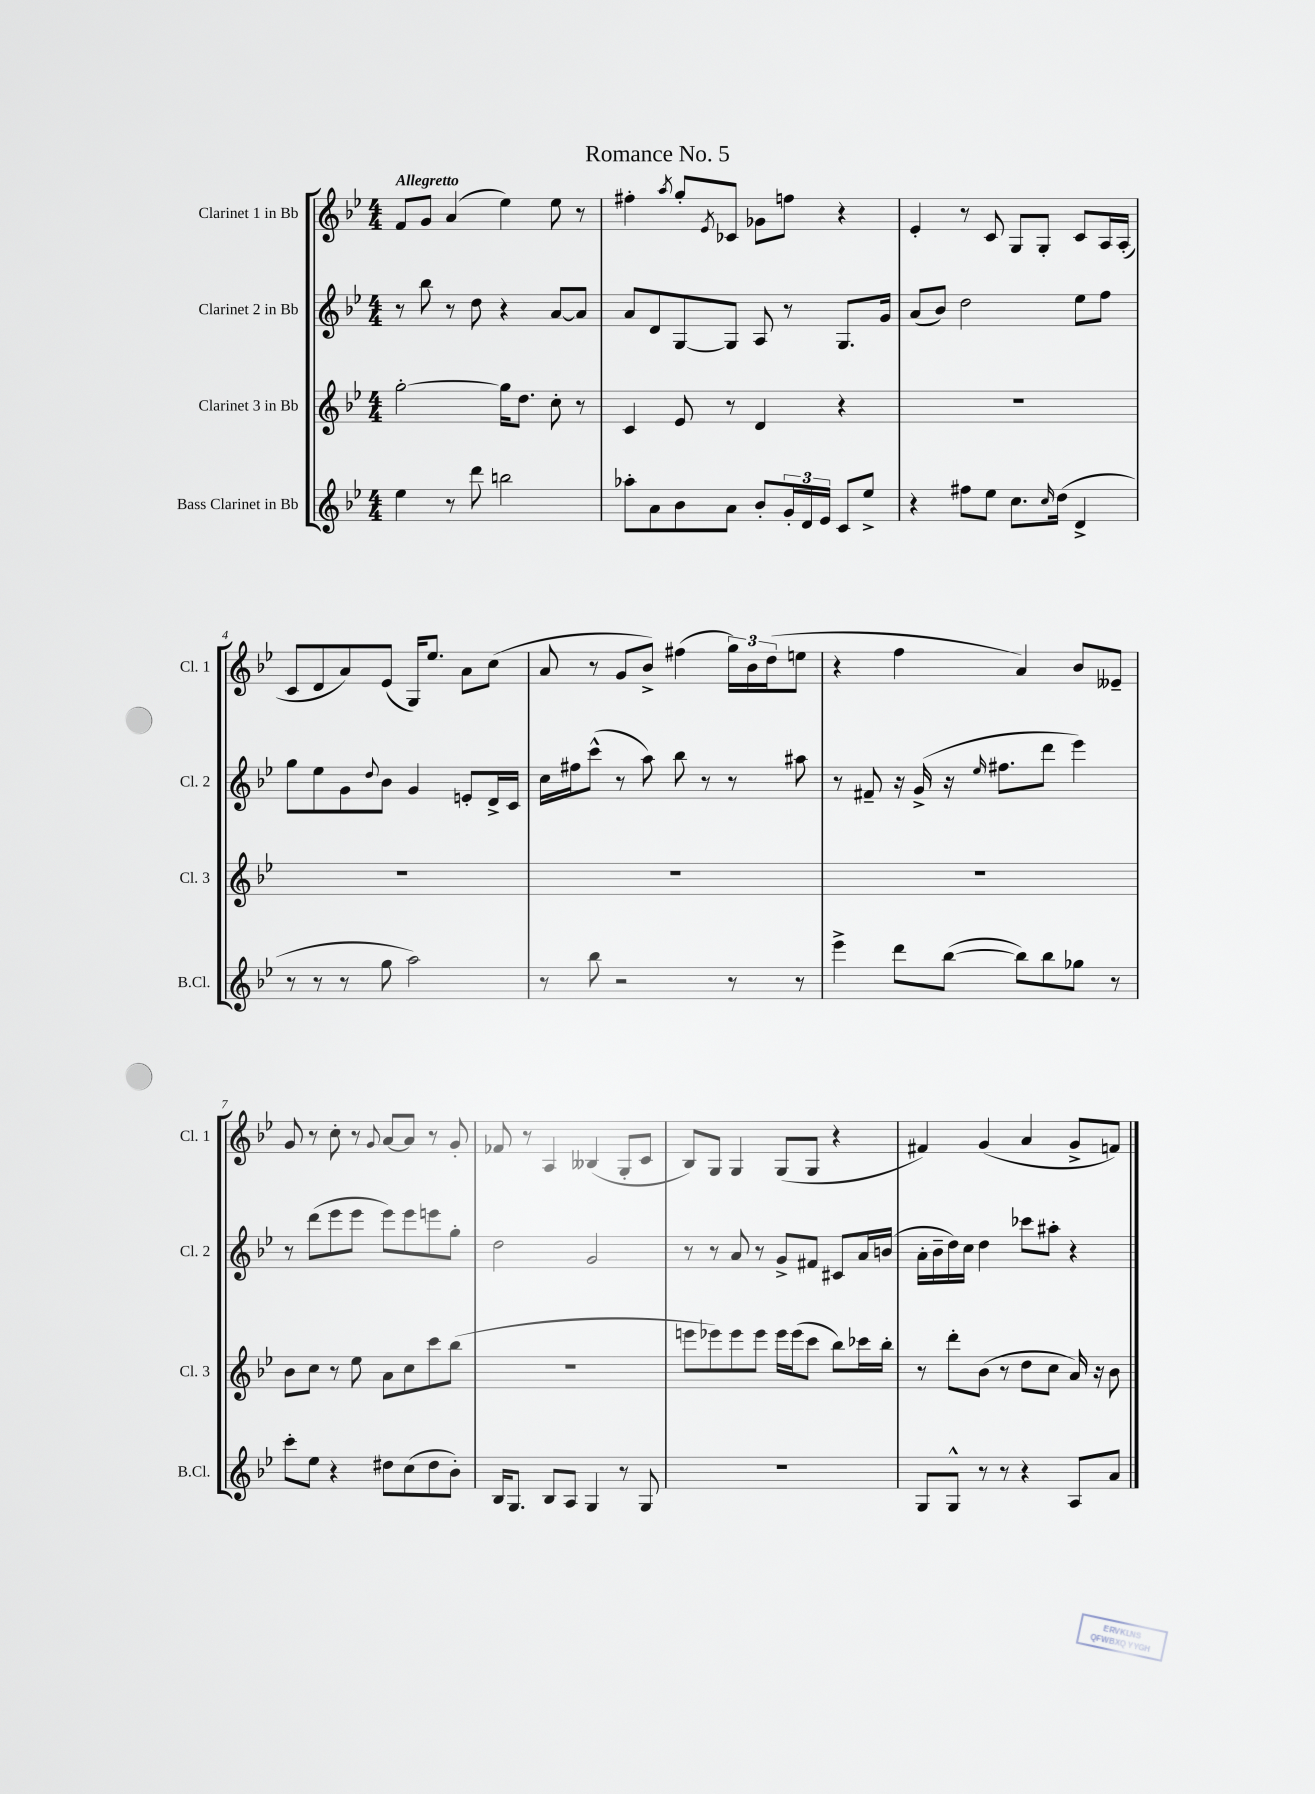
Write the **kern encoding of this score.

**kern	**kern	**kern	**kern
*staff4	*staff3	*staff2	*staff1
*clefG2	*clefG2	*clefG2	*clefG2
*k[b-e-]	*k[b-e-]	*k[b-e-]	*k[b-e-]
*M4/4	*M4/4	*M4/4	*M4/4
4ee-\	[2gg'\	8r	8f/L
.	.	8bb-\	8g/J
8r	.	8r	(4a/
8ddd\	.	8dd\	.
2bb\	16gg\]LK	4r	4ee-\)
.	8.dd\J	.	.
.	8cc'\	[8a/L	8ee-\
.	8r	8a/]J	8r
=	=	=	=
8aa-'\L	4c/	8a/L	4ff#'\
8a\	.	8d/	.
.	.	.	8qaa/
8b-\	8e-/	[8G/	8gg'/L
.	.	.	8qe-/
8a\J	8r	8G/]J	8c-/J
8b-'/L	4d/	8A/	8g-\L
24g'/L	.	8r	8ff\J
24d/	.	.	.
24e-/JJ	.	.	.
8c/L	4r	8.G/L	4r
8ee-^/J	.	.	.
.	.	16g/Jk	.
=	=	=	=
4r	1r	(8a/L	4e-'/
.	.	8b-/J)	.
8ff#\L	.	2dd\	8r
8ee-\J	.	.	8c/
8.cc\L	.	.	8G/L
.	.	.	8G'/J
16qqcc/	.	.	.
(16dd\Jk	.	.	.
4d^/	.	8ee-\L	8c/L
.	.	8ff\J	16A/L
.	.	.	(16A'/JJ
=	=	=	=
8r	1r	8gg\L	8c/L
8r	.	8ee-\	8d/
8r	.	8g\	8a/)
.	.	8qqdd/	.
8gg\	.	8b-\J	(8e-/J
2aa\)	.	4g/	16G/LK)
.	.	.	8.ee-/J
.	.	8e'/L	8a\L
.	.	16d^/L	(8cc\J
.	.	16c/JJ	.
=	=	=	=
8r	1r	16cc\LL	8a/
.	.	16ff#\J	.
8bb-\	.	(8ccc^^\J	8r
2r	.	8r	8g/L
.	.	8aa\)	8b-^/J)
.	.	8bb-\	(4ff#\
.	.	8r	.
8r	.	8r	24gg\LL)
.	.	.	24b-\
.	.	.	(24dd\J
8r	.	8aa#\	8ee\J
=	=	=	=
4eee-^\	1r	8r	4r
.	.	8f#~/	.
8ddd\L	.	16r	4ff\
.	.	(16g^/	.
([8bb-\J	.	16r	.
.	.	16qqee-/	.
.	.	8.ff#\L	.
8bb-\]L)	.	.	4a/)
8bb-\	.	8ddd\J	.
8gg-\J	.	4eee-\)	8b-/L
8r	.	.	8e--~/J
=	=	=	=
8ccc'\L	8b-\L	8r	8g/
8ee-\J	8cc\J	(8ddd\L	8r
4r	8r	8eee-\	8cc'\
.	8ee-\	8eee-\J	8r
.	.	.	8qqg/
8dd#\L	8a\L	8eee-\L)	[8a/L
(8cc\	8cc\	8eee-\	8a/]J
8dd#\	8ccc\	8eee\	8r
8b-'\J)	(8bb-\J	8gg'\J	8g'/
=	=	=	=
16B-/LK	1r	2dd\	8f-/
8.G/J	.	.	.
.	.	.	8r
8B-/L	.	.	4A/
8A/J	.	.	.
4G/	.	2g/	(4B--/
8r	.	.	8G'/L
8G/	.	.	8c/J
=	=	=	=
1r	8eee\L	8r	8B-/L)
.	8eee-\)	8r	8G/J
.	8eee-\	8a/	4G/
.	8eee-\J	8r	.
.	16eee-\LL	8g^/L	(8G/L
.	(16eee-\J	.	.
.	8ccc\J	8f#/J	8G/J
.	8bb-\L)	8c#/L	4r
.	16ccc-\L	16a/L	.
.	16bb-'\JJ	(16b/JJ	.
=	=	=	=
8G/L	8r	16a'\LL	4f#/)
.	.	16b-~\	.
8G^^/J	8ddd'\L	16dd\)	.
.	.	16cc\JJ	.
8r	(8b-\J	4dd\	(4g/
8r	8r	.	.
4r	8dd\L	8ccc-\L	4a/
.	8cc\J	8aa#'\J	.
8A/L	16a/)	4r	8g^/L
.	16r	.	.
8a/J	8b-\	.	8f/J)
==	==	==	==
*-	*-	*-	*-
